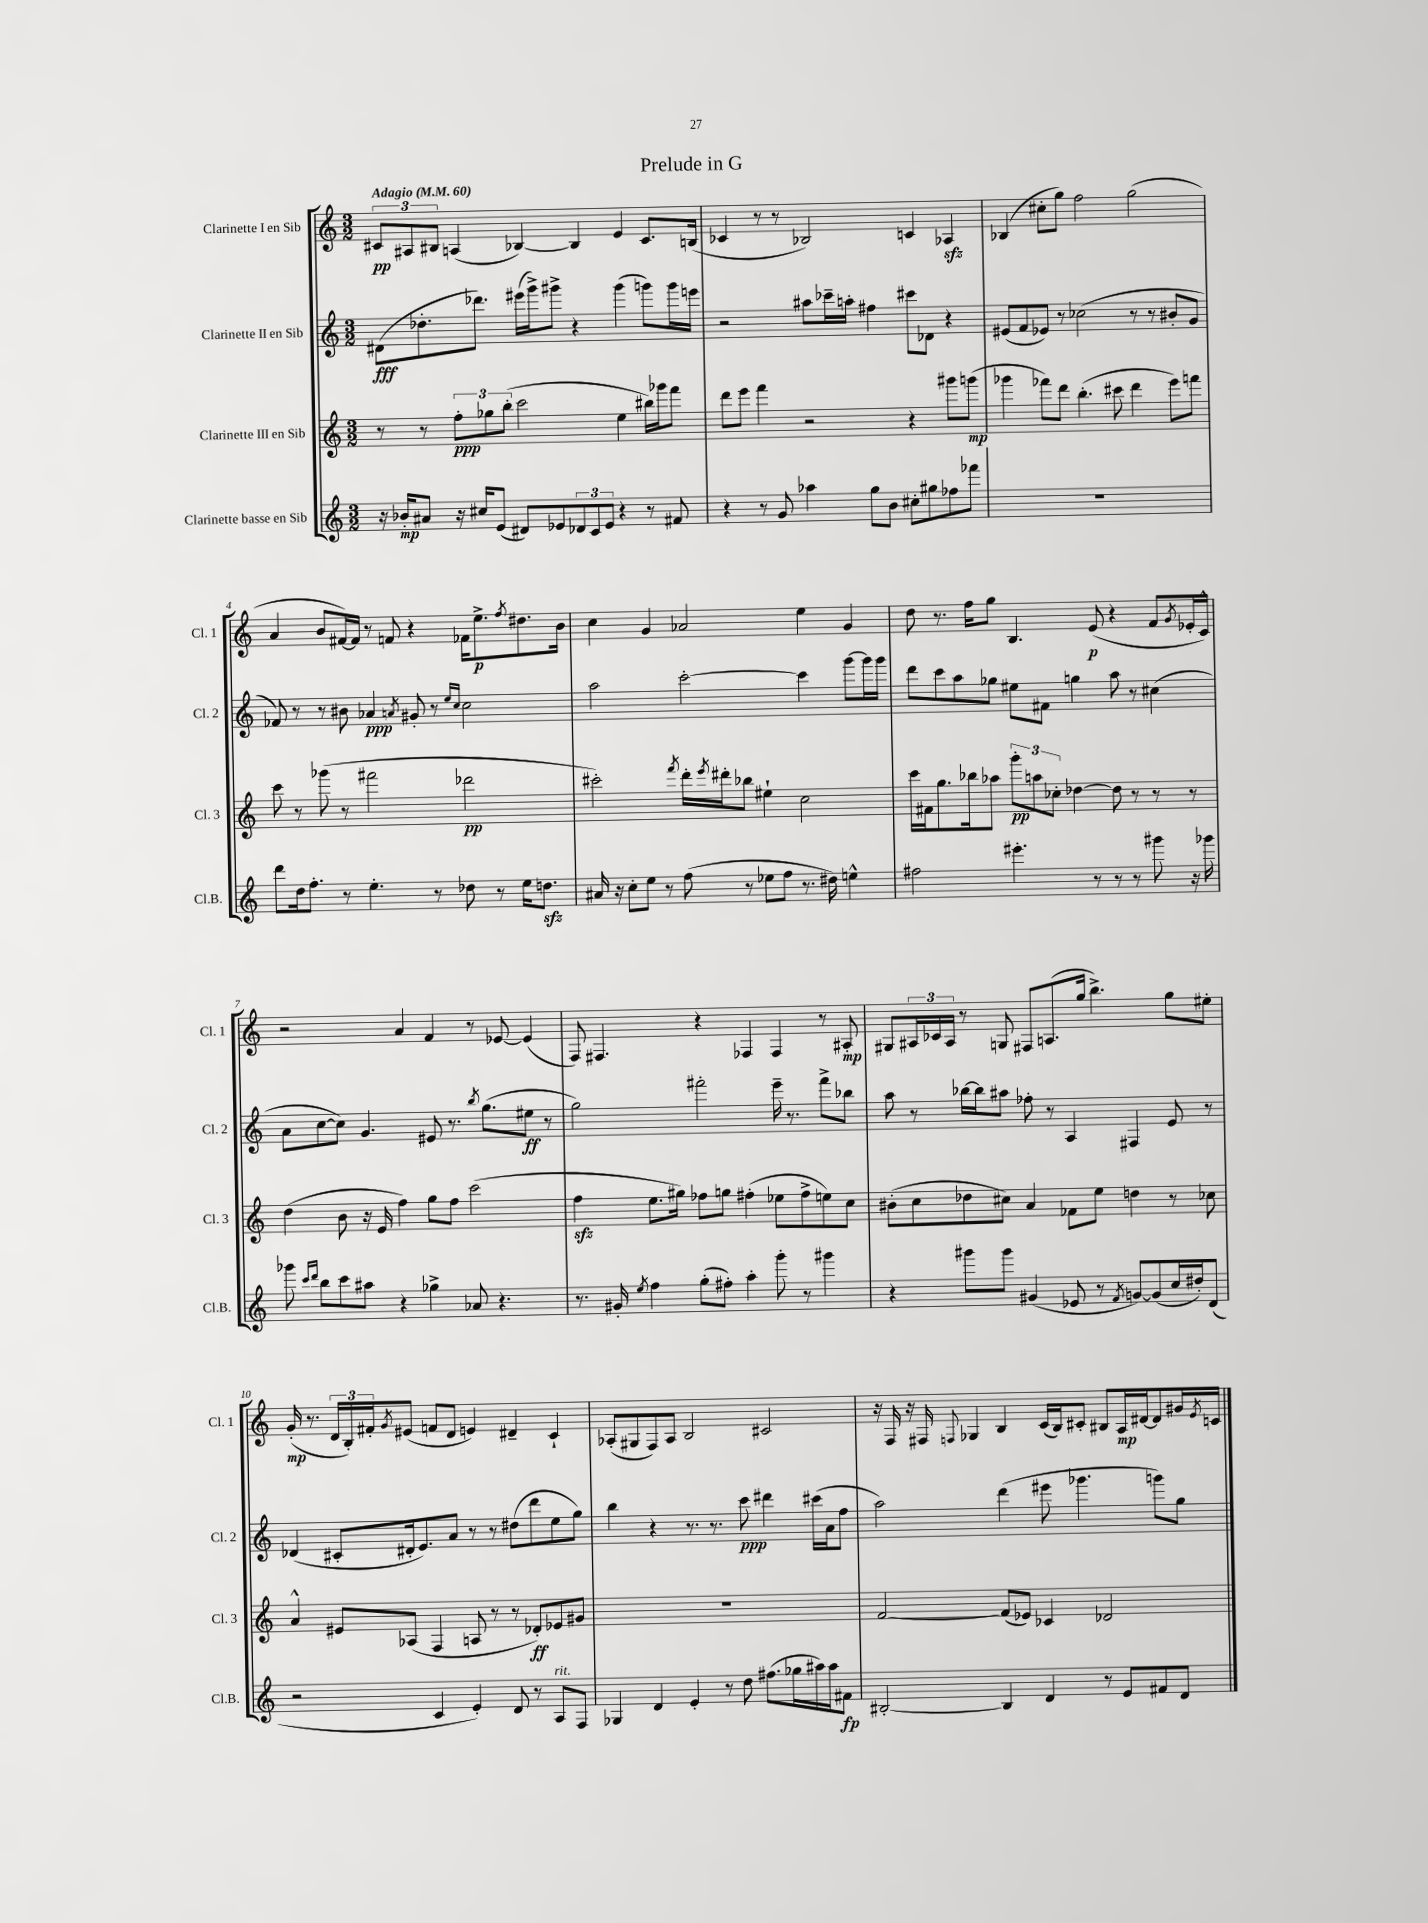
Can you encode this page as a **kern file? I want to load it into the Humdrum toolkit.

**kern	**dynam	**kern	**dynam	**kern	**dynam	**kern	**dynam
*part4	*part4	*part3	*part3	*part2	*part2	*part1	*part1
*staff4	*staff4	*staff3	*staff3	*staff2	*staff2	*staff1	*staff1
*I"Clarinette basse en Sib	*	*I"Clarinette III en Sib	*	*I"Clarinette II en Sib	*	*I"Clarinette I en Sib	*
*I'Cl.B.	*	*I'Cl. 3	*	*I'Cl. 2	*	*I'Cl. 1	*
*clefG2	*	*clefG2	*	*clefG2	*	*clefG2	*
*k[]	*	*k[]	*	*k[]	*	*k[]	*
*M3/2	*	*M3/2	*	*M3/2	*	*M3/2	*
*MM60	*	*MM60	*	*MM60	*	*MM60	*
=1	=1	=1	=1	=1	=1	=1	=1
!	!	!	!	!	!	!LO:TX:a:B:t=Adagio	!
16r	.	8r	.	(8d#X\L	fff	12c#X/L	pp
16b-X'/KL	mp	.	.	.	.	.	.
.	.	.	.	.	.	12A#X/	.
8a#X/J	.	8r	.	8.dd-X'\	.	.	.
.	.	.	.	.	.	12B#X/J	.
16r	.	12ff'\L	ppp	.	.	(4An/	.
16cc#X/KL	.	.	.	8.ddd-X\J)	.	.	.
.	.	12gg-X\	.	.	.	.	.
(8e/J	.	.	.	.	.	.	.
.	.	(12bb'\J	.	.	.	.	.
8d#X/L)	.	2ccc\	.	(16eee#X\LL	.	[4B-X/)	.
.	.	.	.	16ggg^\J)	.	.	.
8e-X/	.	.	.	8ggg#X^\J	.	.	.
12d-X/	.	.	.	4r	.	4B-/]	.
12c/	.	.	.	.	.	.	.
12e-/J	.	.	.	.	.	.	.
4r	.	4ee\	.	(4ggg#\	.	4e/	.
8r	.	16bb#X\LL)	.	8gggn\L)	.	8.c#/L	.
.	.	16ggg-X\J	.	.	.	.	.
8f#X/	.	8fff\J	.	16ggg\L	.	.	.
.	.	.	.	16eeen\JJ	.	(16Bn/Jk	.
=2	=2	=2	=2	=2	=2	=2	=2
4r	.	8ddd\L	.	2r	.	4c-X/	.
.	.	8eee\J	.	.	.	.	.
8r	.	4fff\	.	.	.	8r	.
8g/	.	.	.	.	.	8r	.
4aa-X\	.	2r	.	8aa#X\L	.	2B-X/)	.
.	.	.	.	16ccc-X~\L	.	.	.
.	.	.	.	16aan'\JJ	.	.	.
8gg\L	.	.	.	4ff#X\	.	.	.
8b\J	.	.	.	.	.	.	.
8cc#X'\L	.	4r	.	8ccc#X\L	.	4cn/	.
8gg#X\	.	.	.	8d-X\J	.	.	.
8ff-X\	.	8ggg#X\L	.	4r	.	4A-Xzz/	.
8fff-X\J	.	(8gggn\J	mp	.	.	.	.
=3	=3	=3	=3	=3	=3	=3	=3
1.r	.	4ggg-X\	.	(8e#X/L	.	(4B-X/	.
.	.	.	.	8f/	.	.	.
.	.	8fff-X\L)	.	8e-X/J)	.	8cc#X'\L	.
.	.	8ddd\J	.	8r	.	8gg\J)	.
.	.	(4.bb'\	.	(2cc-X\	.	2ff\	.
.	.	8ccc#X\	.	.	.	.	.
.	.	4ddd\	.	8r	.	(2gg\	.
.	.	.	.	8r	.	.	.
.	.	8eee\L)	.	8b#X'/L	.	.	.
.	.	8fffn\J	.	8g/J	.	.	.
!!LO:LB:g=z
=4	=4	=4	=4	=4	=4	=4	=4
8ddd\L	.	8ccc\	.	8f-X/)	.	4a/	.
16dd\k	.	8r	.	8r	.	.	.
8.ff'\J	.	.	.	.	.	.	.
.	.	(8ggg-X\	.	8r	.	8b/L	.
8r	.	8r	.	8b#X\	.	[16f#X/L)	.
.	.	.	.	.	.	16f#/JJ]	.
4.ee'\	.	2fff#X\	.	4a-X/	ppp	8r	.
.	.	.	.	.	.	8fn/	.
.	.	.	.	8qan/	.	.	.
.	.	.	.	8g#X'/	.	4r	.
8r	.	.	.	8r	.	.	.
.	.	.	.	16qqee/LL	.	.	.
.	.	.	.	16qqcc/JJ	.	.	.
8dd-X\	.	2ddd-X\	pp	2cc\	.	16f-X\KL	.
.	.	.	.	.	.	8.ee^\	p
8r	.	.	.	.	.	.	.
.	.	.	.	.	.	8qff/	.
16ee\KL	.	.	.	.	.	8.dd#X\	.
8.ddnzz\J	.	.	.	.	.	.	.
.	.	.	.	.	.	16b\Jk	.
=5	=5	=5	=5	=5	=5	=5	=5
16a#X/	.	2ccc#X'\)	.	2aa\	.	4cc\	.
16r	.	.	.	.	.	.	.
8cc'\L	.	.	.	.	.	.	.
8ee\J	.	.	.	.	.	4g/	.
8r	.	.	.	.	.	.	.
.	.	8qfff/	.	.	.	.	.
(8ff\	.	16ddd'\LL	.	[2ccc'\	.	2a-X/	.
.	.	8qeee/	.	.	.	.	.
.	.	16ddd#X'\J	.	.	.	.	.
8r	.	8bb-X\J	.	.	.	.	.
8ee-X\L	.	4ee#X`\	.	.	.	.	.
8ff\J	.	.	.	.	.	.	.
8.r	.	2cc\	.	4ccc\]	.	4ee\	.
16dd#X\)	.	.	.	.	.	.	.
4een^^\	.	.	.	[8ggg\L	.	4g/	.
.	.	.	.	16ggg\L]	.	.	.
.	.	.	.	16ggg\JJ	.	.	.
=6	=6	=6	=6	=6	=6	=6	=6
2ff#X\	.	16ccc\LL	.	8ddd\L	.	8dd\	.
.	.	16f#X\J	.	.	.	.	.
.	.	8.gg\	.	8ccc\	.	8.r	.
.	.	.	.	8aa\	.	.	.
.	.	16bb-X\k	.	.	.	16ff\KL	.
.	.	8aa-X\J	.	8gg-X\J	.	8gg\J	.
4.eee#X'\	.	12ggg'\L	pp	8ee#X\L	.	4.B/	.
.	.	12aan\	.	.	.	.	.
.	.	.	.	8f#X\J	.	.	.
.	.	12cc-X'\J	.	.	.	.	.
.	.	[4dd-X\	.	4ggn\	.	.	.
8r	.	.	.	.	.	(8e/	p
8r	.	8dd-\]	.	8aa\	.	4r	.
8r	.	8r	.	8r	.	.	.
8ggg#X\	.	8r	.	(4cc#X\	.	8f/L	.
.	.	.	.	.	.	8qg/	.
16r	.	8r	.	.	.	16e-X'/L	.
16ggg-X\	.	.	.	.	.	16c^^/JJ)	.
!!LO:LB:g=z
=7	=7	=7	=7	=7	=7	=7	=7
8ggg-X\	.	(4dd\	.	8a\L	.	2r	.
16qqccc/LL	.	.	.	.	.	.	.
16qqddd/JJ	.	.	.	.	.	.	.
8bb\L	.	.	.	[8cc\	.	.	.
8ccc\	.	8b\	.	8cc\J])	.	.	.
8aa#X\J	.	16r	.	4.g/	.	.	.
.	.	16e/	.	.	.	.	.
4r	.	4ff\)	.	.	.	4a/	.
4gg-X^\	.	8gg\L	.	8e#X/	.	4f/	.
.	.	8ff\J	.	8.r	.	.	.
8a-X/	.	(2ccc\	.	.	.	8r	.
.	.	.	.	8qbb/	.	.	.
.	.	.	.	(8.gg\L	.	.	.
4.r	.	.	.	.	.	[8e-X/	.
.	.	.	.	8ee#X\J	ff	(4e-/]	.
.	.	.	.	8r	.	.	.
=8	=8	=8	=8	=8	=8	=8	=8
8.r	.	4ffzz\	.	2gg\)	.	8F/)	.
.	.	.	.	.	.	4.F#X/	.
16g#X'/	.	.	.	.	.	.	.
8qee/	.	.	.	.	.	.	.
4ff\	.	8.ee\L	.	.	.	.	.
.	.	16gg#X\Jk)	.	.	.	.	.
(8gg'\L	.	8ff-X\L	.	2fff#X'\	.	4r	.
8ff#X'\J)	.	8ggn\J	.	.	.	.	.
4aa'\	.	(4ff#X'\	.	.	.	4F-X/	.
8ggg'\	.	8ee-X\L	.	16eee~\	.	4F-/	.
.	.	.	.	8.r	.	.	.
8r	.	8ff#^\	.	.	.	.	.
4ggg#X\	.	8een\)	.	8fff#^\L	.	8r	.
.	.	8cc\J	.	8bb-X\J	.	8A#X'/	mp
=9	=9	=9	=9	=9	=9	=9	=9
4r	.	(8b#X'\L	.	8aa\	.	8G#X/L	.
.	.	8cc\	.	8r	.	24A#X/L	.
.	.	.	.	.	.	24c-X/	.
.	.	.	.	.	.	24A#/JJ	.
8ggg#X\L	.	8dd-X\	.	[16bb-X\LL	.	8r	.
.	.	.	.	16bb-\J]	.	.	.
8ggg#\J	.	8cc#X\J)	.	8aa#X\J	.	8Gn/	.
(4g#X/	.	4a/	.	8ff-X'\	.	8F#X/L	.
.	.	.	.	8r	.	(8.An/	.
8e-X/	.	8f-X\L	.	4A/	.	.	.
.	.	.	.	.	.	16gg/Jk	.
8r	.	8ee\J	.	.	.	4.bb^\)	.
8qf/	.	.	.	.	.	.	.
[8gn/L)	.	4ddn\	.	4F#X/	.	.	.
(8g/]	.	.	.	.	.	.	.
16cc/L	.	8r	.	8e/	.	8gg\L	.
16dd#X'/J)	.	.	.	.	.	.	.
(8d/J	.	8cc-X\	.	8r	.	8ee#X'\J	.
!!LO:LB:g=z
=10	=10	=10	=10	=10	=10	=10	=10
2r	.	4a^^/	.	(4d-X/	.	(16g'/	mp
.	.	.	.	.	.	8.r	.
.	.	8e#X/L	.	8c#X'/L	.	24d/LL	.
.	.	.	.	.	.	24B'/)	.
.	.	.	.	.	.	24f#X'/J	.
.	.	.	.	.	.	8qg/	.
.	.	(8A-X/J	.	16d#X'/k	.	(8e#X/J	.
.	.	.	.	8.e/)	.	.	.
4c/	.	4F/	.	.	.	8fn/L	.
.	.	.	.	8a/J	.	8d/J	.
4e'/)	.	8An/	.	8r	.	4en/)	.
.	.	8r	.	8r	.	.	.
8d/	.	8r	.	(8dd#X\L	.	4d#X~/	.
8r	.	8d-X'/L)	ff	8ddd\	.	.	.
!LO:TX:a:i:t=rit.	!	!	!	!	!	!	!
8A/L	.	8e-X/	.	8ee\	.	4c`/	.
8F/J	.	8g#X/J	.	8gg\J)	.	.	.
=11	=11	=11	=11	=11	=11	=11	=11
4G-X/	.	1.r	.	4bb\	.	(8A-X'/L	.
.	.	.	.	.	.	8G#X/	.
4d/	.	.	.	4r	.	8F/)	.
.	.	.	.	.	.	8A-/J	.
4e'/	.	.	.	8.r	.	2B/	.
.	.	.	.	8.r	.	.	.
8r	.	.	.	.	.	.	.
8dd\	.	.	.	8ccc\	ppp	.	.
(8.ff#X\L	.	.	.	4ddd#X\	.	2c#X/	.
16gg-X\L	.	.	.	.	.	.	.
16aa#X\)	.	.	.	(16ccc#X\LL	.	.	.
16aa#\J	.	.	.	16a\J	.	.	.
8f#X\J	fp	.	.	8ff\J	.	.	.
=12	=12	=12	=12	=12	=12	=12	=12
[2B#X'/	.	[2f/	.	2aa\)	.	16r	.
.	.	.	.	.	.	16F/	.
.	.	.	.	.	.	16r	.
.	.	.	.	.	.	16F#X/	.
.	.	.	.	.	.	8qqFn/	.
.	.	.	.	.	.	4G-X/	.
4B#/]	.	(8f/L]	.	(4ddd\	.	4B/	.
.	.	8e-X/J)	.	.	.	.	.
4d/	.	4c-X/	.	8eee#X\	.	(16c/LL	.
.	.	.	.	.	.	16B/J)	.
.	.	.	.	4.ggg-X\	.	8c#X'/J	.
8r	.	2d-X/	.	.	.	8B#X/L	.
8e/L	.	.	.	.	.	16A/L	mp
.	.	.	.	.	.	[16d#X/J	.
8f#X/	.	.	.	8gggn\L)	.	8d#/]	.
8d/J	.	.	.	8gg\J	.	16g#X/L	.
.	.	.	.	.	.	8qe/	.
.	.	.	.	.	.	16cn/JJ	.
==	==	==	==	==	==	==	==
*-	*-	*-	*-	*-	*-	*-	*-
